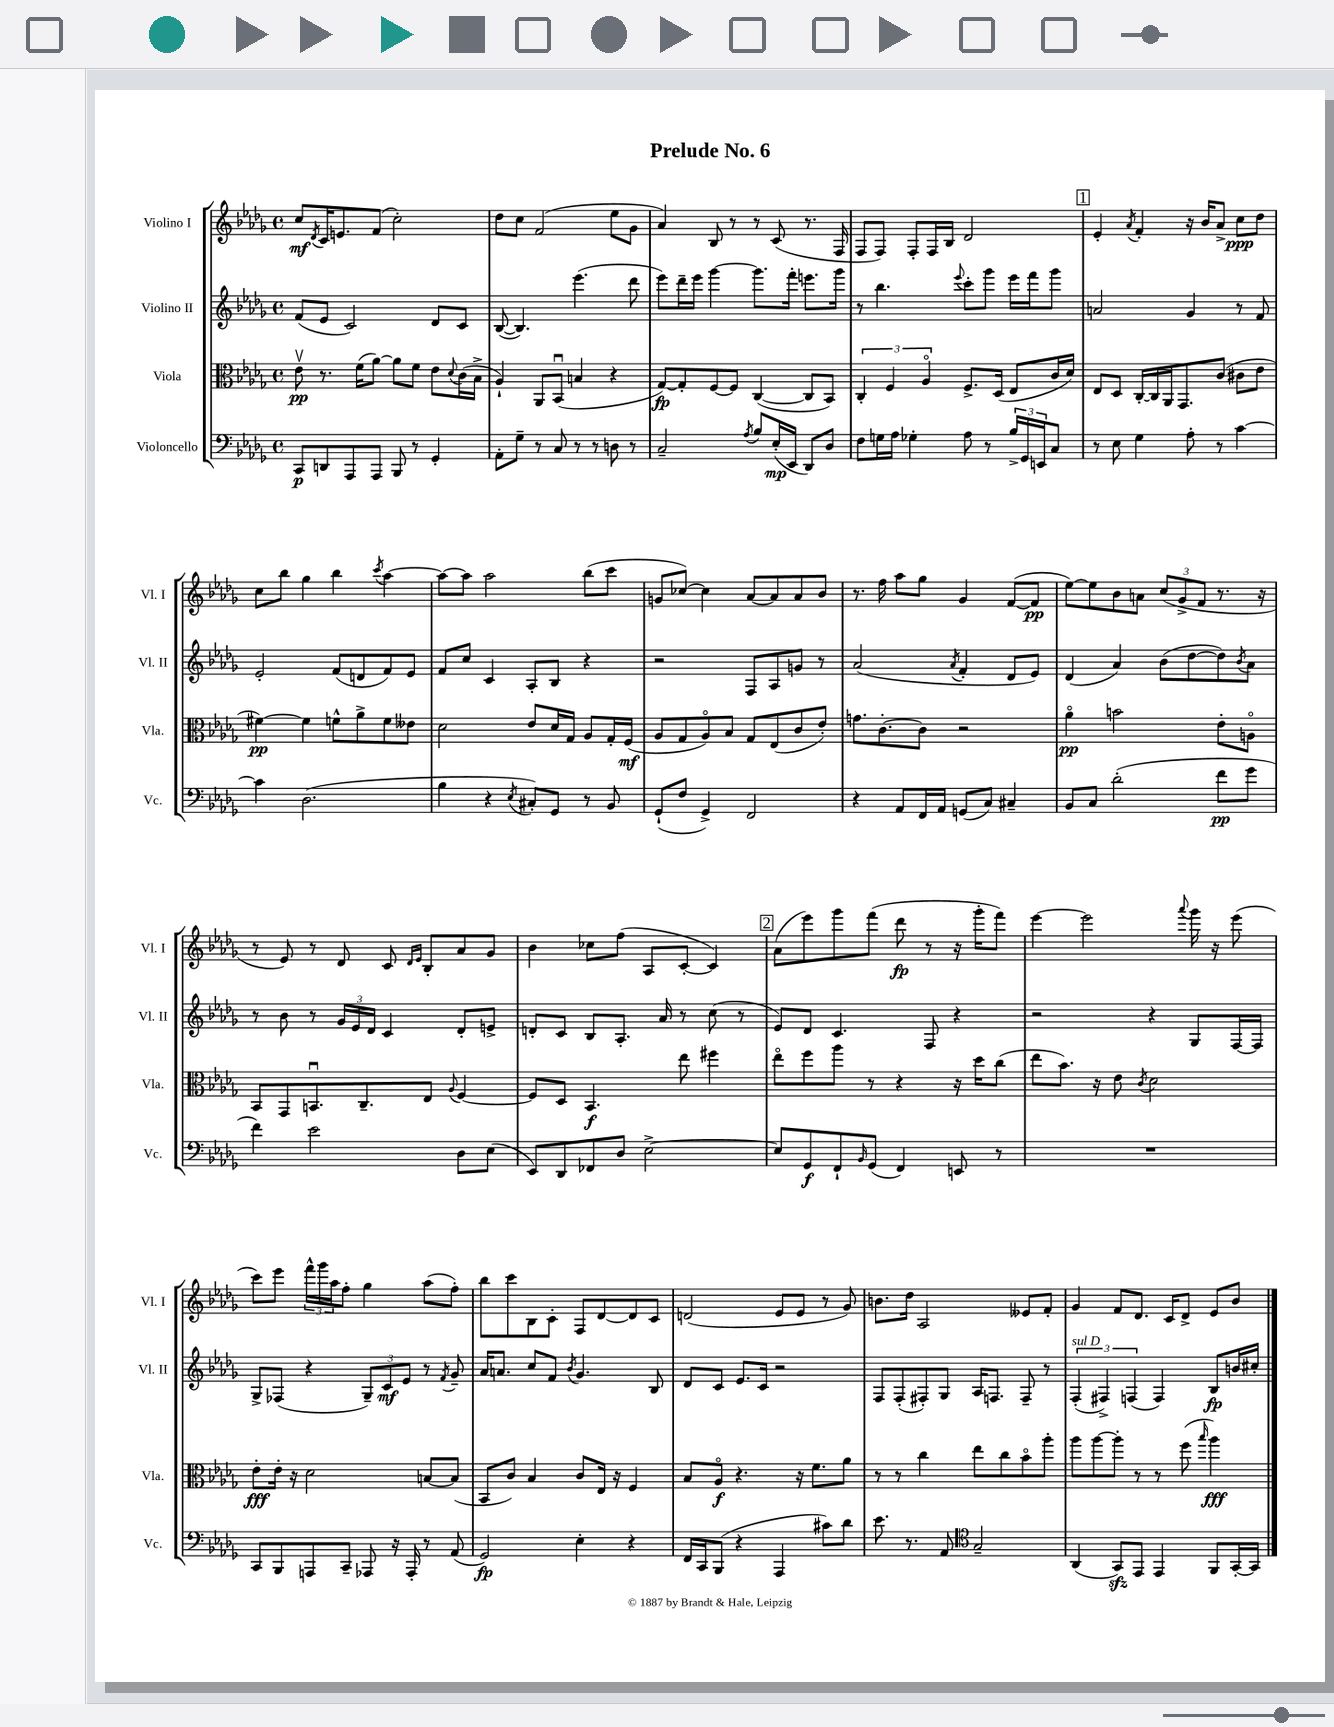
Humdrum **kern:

**kern	**kern	**kern	**kern
*staff4	*staff3	*staff2	*staff1
*clefF4	*clefC3	*clefG2	*clefG2
*k[b-e-a-d-g-]	*k[b-e-a-d-g-]	*k[b-e-a-d-g-]	*k[b-e-a-d-g-]
*M4/4	*M4/4	*M4/4	*M4/4
*met(c)	*met(c)	*met(c)	*met(c)
8CC	8e-v	(8f	8cc
.	.	.	8qd-
8DD	8.r	8e-	16c
.	.	.	8.e
8AAA-	.	2c)	.
.	(16f	.	.
8AAA-	[8a-)	.	(8f
8BBB-	8a-]	.	2cc')
8r	8f	.	.
4GG-'	8e-	8d-	.
.	8qqd-	.	.
.	(16c	8c	.
.	16B-^	.	.
=	=	=	=
8AA-'	4A-`)	([8B-	8dd-
8G-~	.	4.B-])	8cc
8r	8AA-	.	(2f
8C	(8BB-u	.	.
8r	4B	(4.eee-	.
8r	.	.	.
8D	4r	.	8ee-
8r	.	8ddd-	8g-
=	=	=	=
2C~	[8G-)	8eee-)	4a-)
.	8G-']	16ddd-~	.
.	.	16eee-	.
.	[8F	[4ggg-	8B-
.	8F]	.	8r
8qA-	.	.	.
8B-	([4C	8.ggg-]	8r
(16E-'	.	.	(8c
16EE-	.	16fff'	.
8DD-)	8C]	8.eee	8.r
8D-	8BB-)	.	.
.	.	16ggg-	16F
=	=	=	=
8F	6C'	8r	8F
16G	.	4.bb-	8F)
.	6F	.	.
16A-	.	.	.
4G-'	.	.	8F'
.	6A-o	.	.
.	.	.	16F
.	.	.	16B-
.	.	8qqeee-	.
8A-	8.F^	8ccc'	2d-
8r	.	8ggg-	.
.	(16D-	.	.
24B-^	8E-	16eee-	.
24GG-	.	.	.
.	.	16fff	.
24EE	.	.	.
8C	16c	8ggg-	.
.	16d-)	.	.
=	=	=	=
8r	8E-	2a	4e-'
8E-	8D-	.	.
.	.	.	8qa-
4G-	[16C'	.	4f'
.	16C]	.	.
.	16AA-	.	.
.	8.GG-	.	.
8A-'	.	4g-	16r
.	.	.	16b-
8r	(8c	.	8a-^
[4c	8c#	8r	8cc
.	8e-	8f	8dd-
=	=	=	=
4c]	[4f#)	2e-'	8cc
.	.	.	8bb-
(2.D-	4f#]	.	4gg-
.	8f^^	(8f	4bb-
.	8a-^	8d	.
.	.	.	8qccc
.	8f	8f)	[4aa-
.	8e--	8e-	.
=	=	=	=
4B-	2d-	8f	8aa-_
.	.	8cc	8aa-]
4r	.	4c	2aa-
8qE-	.	.	.
8C#')	8e-	8A-'	.
8GG-	16d-	8B-	.
.	16G-	.	.
8r	8A-	4r	(8bb-
8BB-	16G-'	.	8ccc
.	(16F	.	.
=	=	=	=
(8GG-`	8A-	2r	8g
8F	8G-	.	[8cc-)
4GG-^)	8A-o)	.	4cc-]
.	8B-	.	.
2FF	8G-	8F	[8a-
.	(8E-	8A-	8a-]
.	8c	8g	8a-
.	8e-')	8r	8b-
=	=	=	=
4r	8.g	(2a-	8.r
.	[8.c'	.	16ff
8AA-	.	.	8aa-
16FF	8c]	.	8gg-
16AA-	.	.	.
.	.	8qa-	.
(8GG	2r	4f'	4g-
8C)	.	.	.
4C#~	.	8d-	([8f
.	.	8e-)	8f]
=	=	=	=
8BB-	4a-o	(4d-	[8ee-)
8C	.	.	8ee-]
(2d-'	2b	4a-)	8b-
.	.	.	8a
.	.	(8b-	(12cc
.	.	.	12g-^
.	.	[8dd-	.
.	.	.	12f
8f	8e-'	8dd-])	8.r
.	.	8qb-	.
8g-	8Ao	8a-	.
.	.	.	16r
=	=	=	=
4f)	8BB-	8r	8r
.	8GG-	8b-	8e-)
2e-	8.BBu	8r	8r
.	.	24g-	8d-
.	.	24e-	.
.	8.C~	.	.
.	.	24d-	.
.	.	4c	8c
.	.	.	16qqd-
.	.	.	16qqe-
.	8E-	.	8B-'
.	8qqA-	.	.
8D-	[4F	8d-'	8a-
(8E-	.	8e^	8g-
=	=	=	=
8EE-)	8F]	8d'	4b-
8DD-	8D-	8c	.
8FF-	4.BB-	8B-	8cc-
8D-	.	8.A-'	(8ff
[2E-^	.	.	8A-
.	.	16a-	.
.	8ee-	8r	[8c'
.	4ff#	(8cc	4c])
.	.	8r	.
=	=	=	=
8E-]	8ee-o	8e-)	(8a-
8GG-	8ff	8d-	8eee-)
8FF`	8aa-	4.c	8ggg-
16qqBB-	.	.	.
(8GG-	8r	.	(8fff
4FF)	4r	.	8ddd-
.	.	8F	8r
8EE	16r	4r	16r
.	16dd-	.	16ggg-'
8r	(8cc	.	8fff)
=	=	=	=
1r	8ee-	2r	[4eee-
.	8.b-)	.	.
.	.	.	2eee-]
.	16r	.	.
.	8e-	.	.
.	8qc	.	.
.	2d-	4r	.
.	.	.	8qqaaa-
.	.	8G-	16ggg-
.	.	.	16r
.	.	[16F	(8eee-
.	.	16F]	.
=	=	=	=
8CC	8e-'	8G-^	8ccc)
8BBB-	16e-'	(8F-	8eee-
.	16r	.	.
8AAA	2d-	4r	24fff^^
.	.	.	24ggg-
.	.	.	24aa-
8CC~	.	.	8ff'
8AAA-	.	12G-~)	4gg-
.	.	12c	.
16r	.	.	.
.	.	12e-	.
16AAA-'	.	.	.
8r	[8B	8r	(8aa-
.	.	8qf	.
(8AA-	(8B]	8g-~	8ff')
=	=	=	=
2GG-)	8BB-	16a-	8bb-
.	.	8.a	.
.	8c)	.	8ccc
.	4B-	8cc	8B-
.	.	8f	8c'
.	.	8qb-	.
4E-'	8c	4.g-	8F
.	16E-	.	[8d-
.	16r	.	.
4r	4F	.	8d-]
.	.	8B-	8c
=	=	=	=
16FF	8B-	8d-	(2d
16CC	.	.	.
(8BBB-	8A-o	8c	.
4r	4.r	8.e-	.
.	.	16c	.
4AAA-	.	2r	8e-
.	16r	.	8e-
.	8.f	.	.
8c#)	.	.	8r
8d-	8a-	.	8g-)
=	=	=	=
8.e-	8r	8F	8.b
.	8r	(8F'	.
8.r	.	.	16dd-
.	4cc	8F#')	2A-
8AA-	.	8G-	.
*clefC4	*	*	*
2G-~	8ee-	16A-	.
.	.	8.F	.
.	8cc	.	.
.	8b-o	8F~	8e--
.	8aa-'	8r	8f'
=	=	=	=
(4AA-	8aa-	(6F'	4g-
.	[8aa-	.	.
.	.	6F#^)	.
8GG-)	8aa-']	.	8f
.	.	(6F	.
8EE-	8r	.	8.d-
4EE-	8r	4F)	.
.	.	.	16c
.	(8ff	.	8d-^
.	16qqbb-	.	.
8FF	4aa-)	8B-	8e-
[16GG-'	.	16b	8b-
16GG-]	.	16cc#'	.
==	==	==	==
*-	*-	*-	*-
